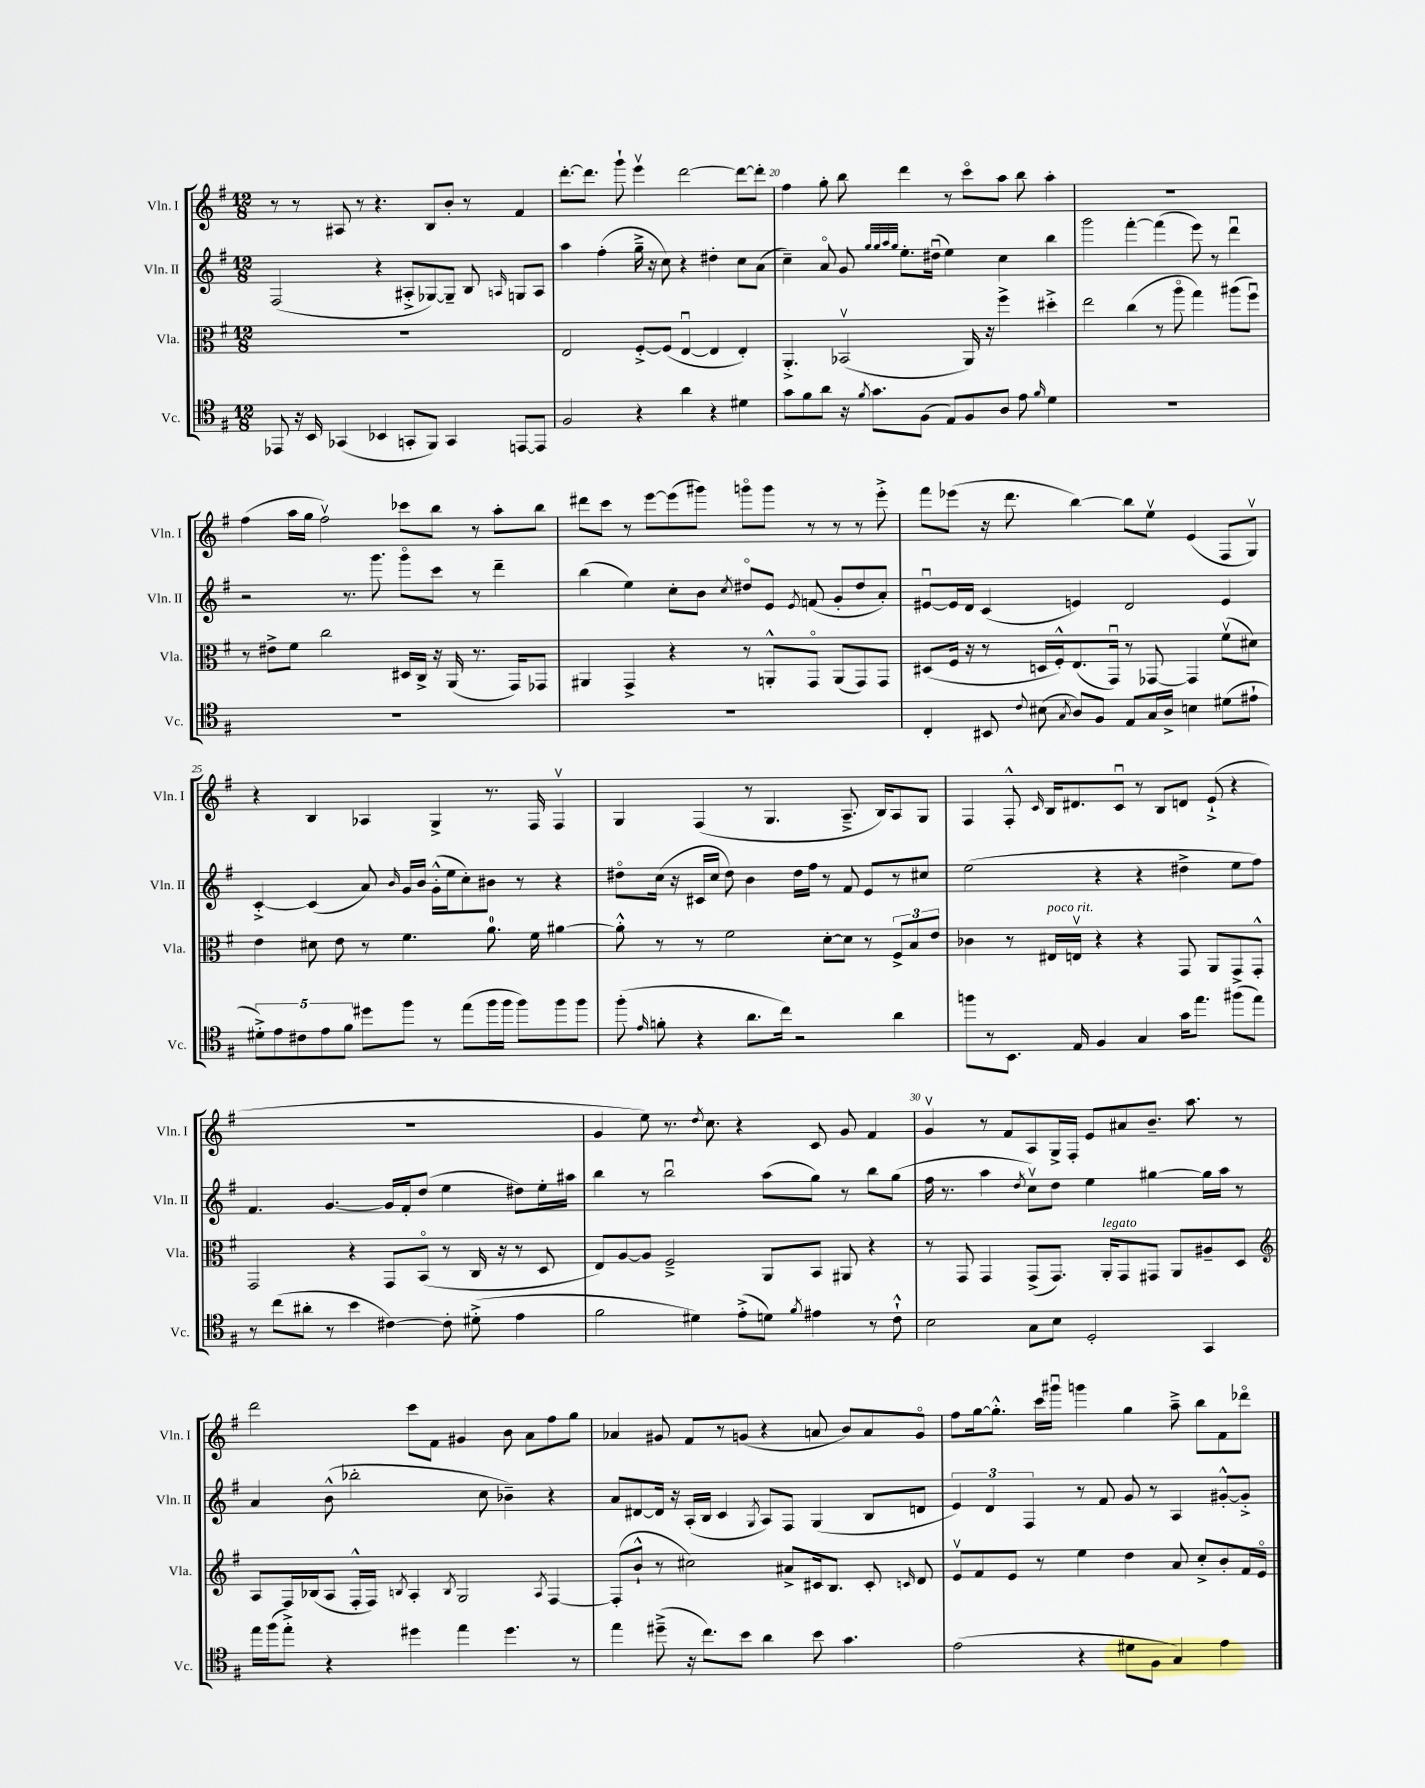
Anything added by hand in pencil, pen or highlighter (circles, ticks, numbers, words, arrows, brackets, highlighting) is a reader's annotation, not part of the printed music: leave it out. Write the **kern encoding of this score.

**kern	**kern	**kern	**kern
*staff4	*staff3	*staff2	*staff1
*clefC4	*clefC3	*clefG2	*clefG2
*k[f#]	*k[f#]	*k[f#]	*k[f#]
*M12/8	*M12/8	*M12/8	*M12/8
8EE-	1.r	(2F#	8r
16r	.	.	8r
16BB	.	.	.
(4GG-	.	.	8A#
.	.	.	8r
4BB-	.	4r	4.r
8GG'	.	8A#'^	.
8FF#)	.	[8G-)	8B
4GG	.	8G-~]	8b'
.	.	8B	8r
.	.	16qqA	.
[8EE	.	8G	4f#
8EE]	.	8A	.
=	=	=	=
2F#	2E	4aa	[8.ddd'
.	.	.	8.ddd]
.	.	(4ff#'	.
.	.	.	8ggg`
4r	[8F#'^	16gg~^	4eeev
.	.	16r	.
.	(8F#]	8cc)	.
4a	[4Eu	4r	[2ddd
4r	4E]	4dd#'	.
4d#	4E')	8cc	8ddd_
.	.	(8a	8ddd']
=	=	=	=
8g	4.AA'^	4cc~)	4ff#
8f#	.	.	.
8a	.	8ao	8gg'
16r	(2BB-v	8g	8bb
8qf#	.	.	.
8.g	.	.	.
.	.	32qqgg	.
.	.	32qqgg	.
.	.	32qqaa	.
.	.	32qqgg	.
.	.	8.ee'	4ddd
(8F#	.	.	.
.	.	(16dd#u	.
8E)	.	4ee)	8r
8F#	16AA)	.	8ccco
.	16r	.	.
8A	4ff#^	4cc	8aa
8e	.	.	8bb
16qqf#	.	.	.
4d	4dd#'^	4bb	4aa'
=	=	=	=
1.r	2ee	2ggg	1.r
.	(4cc	[4fff#'	.
.	8r	(4fff#]	.
.	8aao	.	.
.	4gg)	8eee)	.
.	.	8r	.
.	(8aa#	4dddu	.
.	8ff#u)	.	.
=	=	=	=
1.r	8r	2r	(4ff#
.	8e#^	.	.
.	8f#	.	16aa
.	.	.	16gg
.	2cc	.	2ff#v)
.	.	8.r	.
.	.	8.ggg	.
.	16D#	8gggo	8ccc-
.	16C^	.	.
.	16r	8ccc	8bb
.	(16AA	.	.
.	8.r	8r	8r
.	.	4ddd~	8aa'
.	16GG)	.	.
.	8GG-	.	8bb
=	=	=	=
1.r	4AA#	(4bb	8ddd#
.	.	.	8ccc
.	4GG^	4ee)	8r
.	.	.	[8eee
.	4r	8cc'	(8eee]
.	.	8b	8ggg#)
.	.	8qcc	.
.	8r	8dd#o	8gggo
.	8AA'^^	8e	8ggg
.	.	8qe	.
.	8GGo	(8f	8r
.	(8AA	8g'	8r
.	8GG)	8dd#	8r
.	8GG	8a')	8eee'^
=	=	=	=
4C'	(8D#	[8e#u	8fff#
.	16F#	16e#]	(8eee-
.	16r	16d	.
8BB#	8r	(4c	16r
.	.	.	8.ddd
8qqc	.	.	.
(8B#	16D	.	.
.	16F#'^^)	.	.
8qG	.	.	.
8A)	(8.E	4e)	[4bb)
8F#	.	.	.
.	16GGu)	.	.
8E	8r	2d	8bb]
16G	[8GG-	.	8eev
16A^	.	.	.
4B	4GG-]	.	(4e
(8d#	(8f#v	4e	8F#
8e#`	8d#)	.	8Gv)
=	=	=	=
10d#'^)	4e	[4c'^	4r
10e	.	.	.
10c#	.	.	.
.	8d#	(4c]	4B
10e	.	.	.
.	8e	.	.
10f#	.	.	.
8dd#	8r	8a)	4A-
.	.	16qqb	.
8ff#	4.f#	16g	.
.	.	16b	.
8r	.	(16g'^^	4G^
.	.	16ee	.
(8ee	.	8cc')	.
16ff#	8.a	8b#	8.r
16ff#	.	.	.
8ff#)	.	8r	.
.	16f#	.	16F#
8ff#	[4a#	4r	4F#v
8ff#	.	.	.
=	=	=	=
(8ff#'	8a#'^^]	8dd#o	4G
16qqe	.	.	.
8f'	8r	(16cc	.
.	.	16r	.
4r	8r	16c#	(4F#
.	.	16cc	.
.	2f#	8dd#)	.
8.a	.	4b	8r
.	.	.	4.G
16cc)	.	.	.
2r	.	16dd#	.
.	.	16ff#	.
.	[8d'	8r	.
.	8d]	8f#	8.A~^
.	8r	8e	.
.	.	.	16B)
4a	12F#^	8r	8A
.	12B	.	.
.	.	8cc#	8G
.	12e	.	.
=	=	=	=
8ff	4c-	(2ee	4F#
8r	.	.	.
8.BB	8r	.	8F#'^^
.	.	.	16qqc
.	16E#	.	16B
16E	16Ev	.	8.d#
4F#	4r	4r	.
.	.	.	8cu
4G	4r	4r	8r
.	.	.	8B
16g	8GG	4dd#^	8d
8.ee	.	.	.
.	8AA	.	(8e`^
(8ff#	8GG^	8ee	4r
8ee)	8GG'^^	8ff#)	.
=	=	=	=
8r	2GG	4.f#	1.r
(8cc	.	.	.
8a#'	.	.	.
8r	.	[4.g	.
4b	4r	.	.
[4c#)	8GG	16g]	.
.	.	16f#'	.
.	(8BBo	(8dd	.
8c#']	8r	4ee	.
(8d#'^	16C	.	.
.	16r	.	.
4e	8r	8dd#)	.
.	8D	16ee'	.
.	.	16aa#	.
=	=	=	=
2f#	8E)	4bb	4g
.	[8A	.	.
.	8A]	8r	8ee)
.	2F#~^	2bbu	8.r
4d#)	.	.	.
.	.	.	8qdd
.	.	.	8.cc
(8e'^	.	.	4r
8d)	8AA	(8aa	.
8qf#	.	.	.
4e#	8BB	8gg)	8c
.	8AA#	8r	8g
8r	4r	8bb	4f#
8c`^^	.	(8gg	.
=	=	=	=
2B	8r	16ff#	4gv
.	.	8.r	.
.	8GG	.	.
.	4GG	4aa	8r
.	.	.	8f#
.	.	8qdd	.
8G	(8GG^	8ccv)	8A
8B	8.GG)	8dd	16G^
.	.	.	16F#'
2D'	.	4ee	8e
.	16AA'	.	.
.	8GG	.	8a#
.	8GG#	[4gg#	8.b~
.	8AA	.	.
.	.	.	8.aa
4GG	8A#~	16gg#]	.
.	.	16aa	.
.	8D	8r	8r
=	=	=	=
*	*clefG2	*	*
16ee	8A	4a	2ddd
(16ff#	.	.	.
8ee'^)	16F#	.	.
.	(16B-	.	.
4r	8A	(8b^^	.
.	16F#'^^	2bb-'	.
.	16F#)	.	.
.	8qB	.	.
4dd#	4A'	.	8ccc
.	.	.	8f#
.	8qB	.	.
4ee	2G	.	4g#
.	.	8cc	.
4.dd#	.	4b-~)	8b
.	.	.	8a
.	8qA	.	.
.	[4F#	4r	8ff#
8r	.	.	8gg
=	=	=	=
4ee	(8F#']	8a	4a-
.	8b`^^	[8d#	.
(8dd#~^	8r	16d#]	8g#
.	.	16r	.
16r	2cc#)	(16A'	8f#
8.cc)	.	16B	.
.	.	4c	8r
8b	.	.	(8g
.	.	8qG	.
4a	.	8A)	4r
.	8a#^	8F#	.
8b	16c#	(4G	8a
.	8.B	.	.
4.g	.	.	8b)
.	8c#'	8B	8a
.	16qqc	.	.
.	8d	8d	8go
=	=	=	=
(2e	8ev	6e)	8ff#
.	8f#	.	[16gg
.	.	6d	.
.	.	.	8.gg'^^]
.	8e	.	.
.	.	6F#	.
.	8r	.	16ccc
.	.	.	16ggg#u
4r	4ee	8r	4ggg
.	.	8f#	.
8d#	4dd	8g	4gg
8F#	.	8r	.
4G)	8a	4A	8aa~^
.	8cc'^	.	8bb
4e	8b'	[8g#'^^	8f#
.	16f#	8g#'^]	8ddd-o
.	16eo	.	.
==	==	==	==
*-	*-	*-	*-
